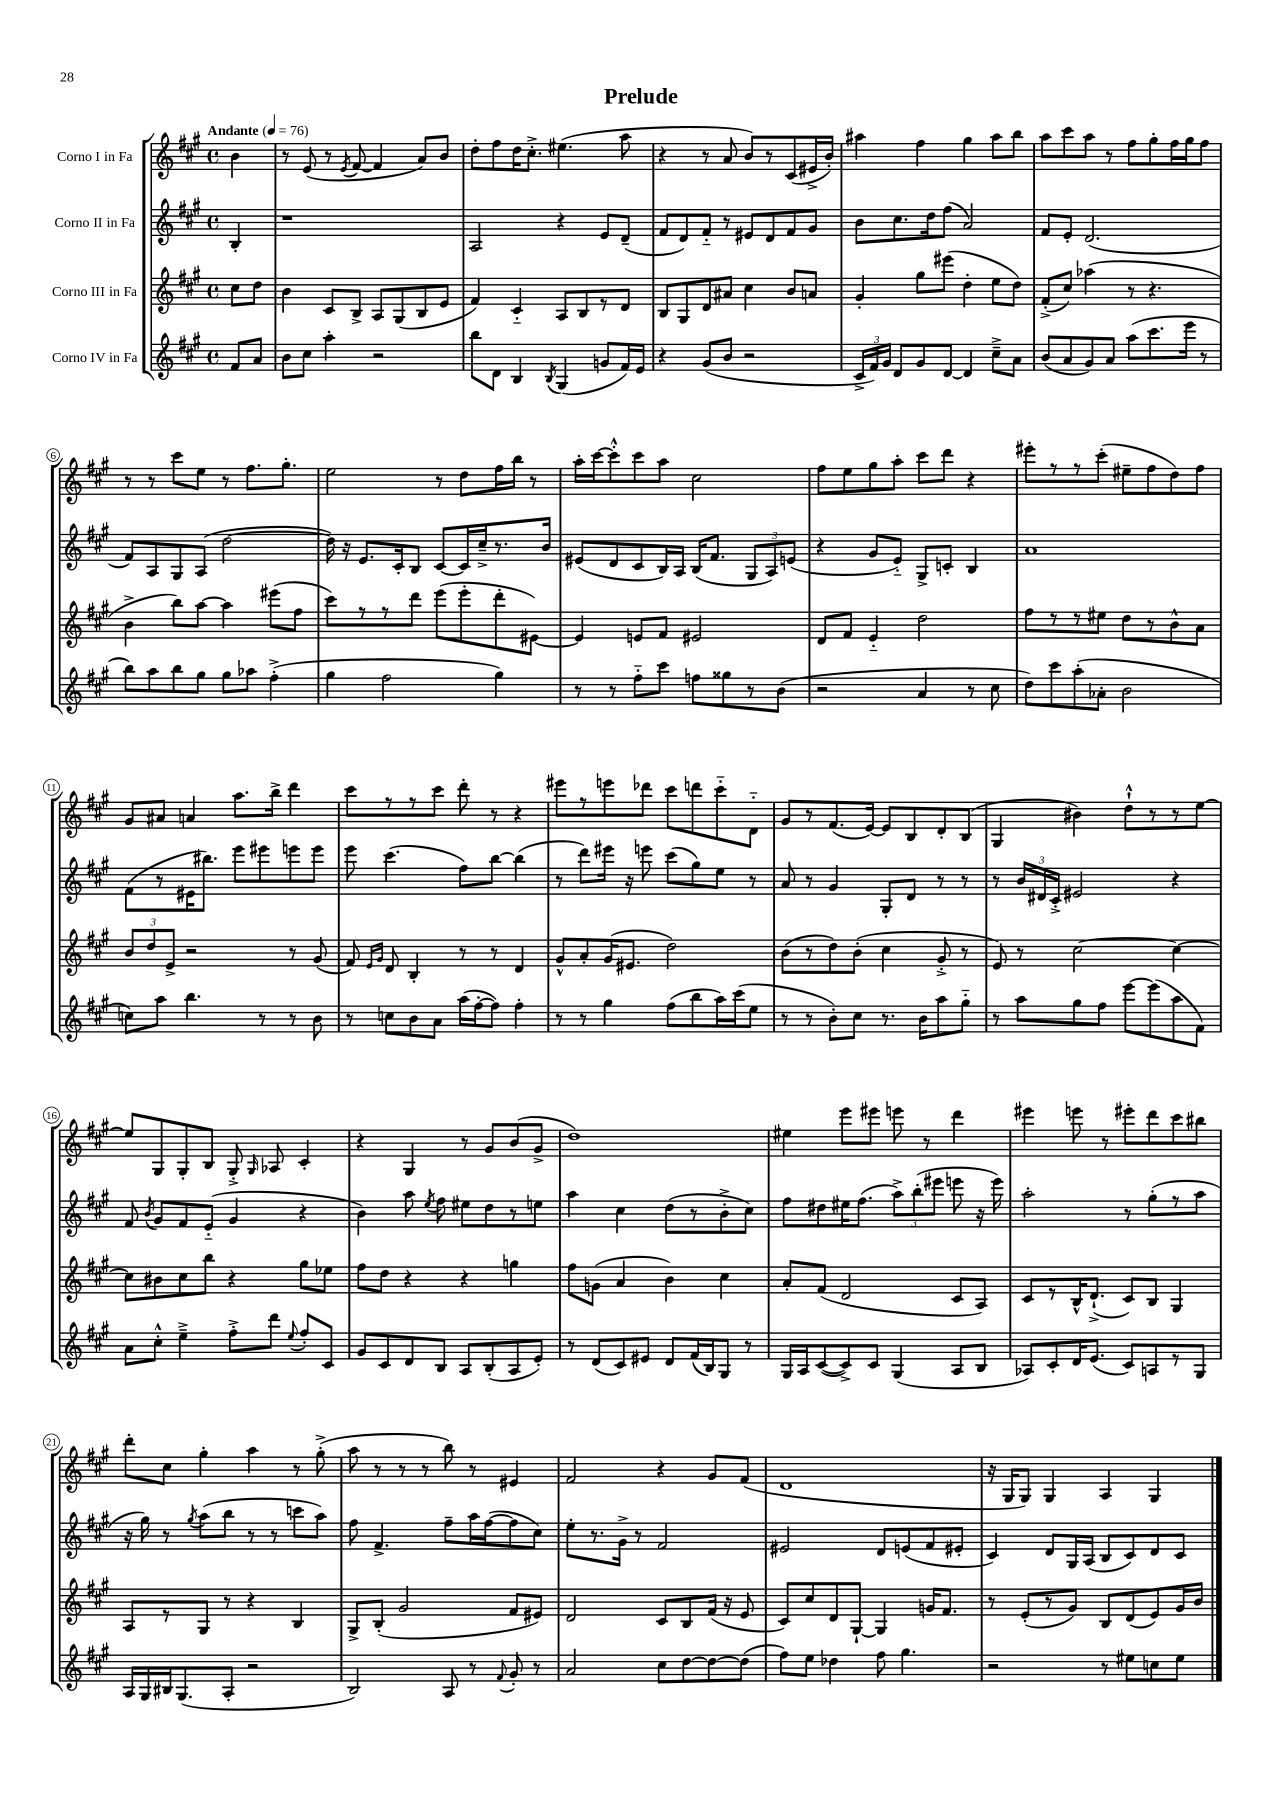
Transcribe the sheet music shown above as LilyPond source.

\header { title = "Prelude" }
<<
\new StaffGroup <<
\new Staff = "s0" \with { instrumentName = "Corno I in Fa" } {
    \clef treble \key a \major \defaultTimeSignature \time 4/4 \partial 4 \tempo "Andante" 4 = 76
    \autoBeamOff b'4 |
    r8 e'8( r8 \acciaccatura { e'8 } fis'8~ fis'4 a'8[) b'8] |
    d''8[-. fis''8 d''16 cis''8.]-.-> eis''4.( a''8 |
    r4 r8 a'8 b'8[) r8 cis'8( eis'16-> b'16]-.) |
    ais''4 fis''4 gis''4 ais''8[ b''8] |
    a''8[ cis'''8 a''8] r8 fis''8[ gis''8-. fis''16 gis''16 fis''8] |
    r8 r8 cis'''8[ e''8] r8 fis''8.[ gis''8.]-. |
    e''2 r8 d''8[ fis''16 b''16] r8 |
    a''16[-. cis'''16~ cis'''8-.-^ cis'''8 a''8] cis''2 |
    fis''8[ e''8 gis''8 a''8]-. cis'''8[ d'''8] r4 |
    eis'''8[-. r8 r8 cis'''8]-.( eis''8[-- fis''8 d''8) fis''8] |
    gis'8[ ais'8] a'4 a''8.[ b''16]-> d'''4 |
    cis'''8[ r8 r8 cis'''8] d'''8-. r8 r4 |
    eis'''8[ r8 e'''8 des'''8] cis'''8[ d'''8 cis'''8-_ d'8]-_ |
    gis'8[ r8 fis'8.( e'16]~) e'8[ b8 d'8-. b8]( |
    gis4 bis'4) d''8[-!-^ r8 r8 e''8]~ |
    e''8[ gis8 gis8-. b8] gis8-.-> \grace { gis16 } aes8 cis'4-. |
    r4 gis4 r8 gis'8[ b'8( gis'8]-> |
    d''1) |
    eis''4 e'''8[ eis'''8] e'''8 r8 d'''4 |
    eis'''4 e'''8 r8 eis'''8[-. d'''8 cis'''8 bis''8] |
    d'''8[-. cis''8] gis''4-. a''4 r8 gis''8-.->( |
    a''8 r8 r8 r8 b''8) r8 eis'4 |
    fis'2 r4 gis'8[ fis'8]( |
    d'1 |
    r16 gis16[ gis8]) gis4 a4 gis4 \bar "|." |
}
\new Staff = "s1" \with { instrumentName = "Corno II in Fa" } {
    \clef treble \key a \major \defaultTimeSignature \time 4/4 \partial 4
    \autoBeamOff b4-. |
    r1 |
    a2 r4 e'8[ d'8]--( |
    fis'8[ d'8) fis'8]-_ r8 eis'8[ d'8 fis'8 gis'8] |
    b'8[ cis''8. d''16 fis''8]( a'2) |
    fis'8[ e'8]-. d'2.( |
    fis'8[) a8 gis8 a8]( d''2~ |
    d''16) r16 e'8.[ cis'16-. b8] cis'8[~ cis'16 cis''16---> r8. b'16] |
    eis'8[( d'8 cis'8 b16) a16] b16[( fis'8.] \tuplet 3/2 { gis8[ a8) e'8]( } |
    r4 gis'8[ e'8]-_) gis8[-> c'8]-. b4 |
    a'1 |
    fis'8[( r8 eis'16 bis''8.]) e'''8[ eis'''8 e'''8 e'''8] |
    e'''8 cis'''4.( fis''8[) b''8]~ b''4( |
    r8 d'''8[) eis'''16] r16 e'''8 cis'''8[( gis''8) e''8] r8 |
    a'8 r8 gis'4 gis8[-. d'8] r8 r8 |
    r8 \tuplet 3/2 { b'16[ dis'16 cis'16]-.-> } eis'2 r4 |
    fis'8 \acciaccatura { b'8 } gis'8[ fis'8 e'8]-_( gis'4 r4 |
    b'4) a''8 \acciaccatura { e''8 } fis''8 eis''8[ d''8 r8 e''8] |
    a''4 cis''4 d''8[( r8 b'8-.-> cis''8]) |
    fis''8[ dis''8 eis''16 fis''8.]( \tuplet 3/2 { a''8[->) b''8-.( eis'''8] } e'''8 r16 e'''16) |
    a''2-. r8 gis''8[-.( r8 a''8] |
    r16 gis''16) r8 \acciaccatura { gis''8 } a''8[( b''8] r8 r8 c'''8[ a''8]) |
    fis''8 fis'4.-> fis''8[-- a''16 fis''16~( fis''8 cis''8]) |
    e''8[-. r8. gis'16]-> r8 fis'2 |
    eis'2 d'8[ e'8( fis'8 eis'8]-. |
    cis'4) d'8[ gis16 a16]( b8[ cis'8) d'8 cis'8] \bar "|." |
}
\new Staff = "s2" \with { instrumentName = "Corno III in Fa" } {
    \clef treble \key a \major \defaultTimeSignature \time 4/4 \partial 4
    \autoBeamOff cis''8[ d''8] |
    b'4 cis'8[ b8]-> a8[ gis8( b8 e'8] |
    fis'4) cis'4-_ a8[ b8 r8 d'8] |
    b8[ gis8 d'8 ais'8] cis''4 b'8[ a'8] |
    gis'4-. gis''8[ eis'''8]( d''4-. e''8[ d''8]) |
    fis'8[-.->( cis''8]) aes''4( r8 r4. |
    b'4-> b''8[) a''8]~ a''4 eis'''8[( fis''8] |
    cis'''8[) r8 r8 d'''8] e'''8[( e'''8-. d'''8-. eis'8]~) |
    eis'4 e'8[ fis'8] eis'2 |
    d'8[ fis'8] e'4-_ d''2 |
    fis''8[ r8 r8 eis''8] d''8[ r8 b'8-^ a'8] |
    \tuplet 3/2 { b'8[ d''8 e'8]-> } r2 r8 gis'8( |
    fis'8) \grace { e'16[ gis'16] } d'8 b4-. r8 r8 d'4 |
    gis'8[-^ a'8-. gis'16( eis'8.] d''2) |
    b'8[( r8 d''8) b'8]-.( cis''4 gis'8-.-> r8 |
    e'8) r8 cis''2~ cis''4~ |
    cis''8[ bis'8 cis''8 b''8] r4 gis''8[ ees''8] |
    fis''8[ d''8] r4 r4 g''4 |
    fis''8[ g'8]( a'4 b'4) cis''4 |
    a'8[-. fis'8]( d'2 cis'8[ a8]) |
    cis'8[ r8 b16-^ d'8.]-!->( cis'8[) b8] gis4 |
    a8[ r8 gis8] r8 r4 b4 |
    gis8[-> b8]-.( gis'2 fis'8[ eis'8]) |
    d'2 cis'8[ b8 fis'16]( r16 e'8 |
    cis'8[) cis''8 d'8 gis8]~-! gis4 g'16[ fis'8.] |
    r8 e'8[-.( r8 gis'8]) b8[ d'8( e'8) gis'16 b'16] \bar "|." |
}
\new Staff = "s3" \with { instrumentName = "Corno IV in Fa" } {
    \clef treble \key a \major \defaultTimeSignature \time 4/4 \partial 4
    \autoBeamOff fis'8[ a'8] |
    b'8[ cis''8] a''4-. r2 |
    b''8[ d'8] b4 \acciaccatura { b8 } gis4( g'8[ fis'16) e'16] |
    r4 gis'8[( b'8] r2 |
    \tuplet 3/2 { cis'16[-> fis'16) gis'16] } d'8[ gis'8 d'8]~ d'4 cis''8[---> a'8] |
    b'8[( a'8 gis'8) a'8] a''8[( cis'''8. e'''16] r8 |
    b''8[) a''8 b''8 gis''8] gis''8[ aes''8] fis''4-.->( |
    gis''4 fis''2 gis''4) |
    r8 r8 fis''8[-_ cis'''8] f''8[ gisis''8 r8 b'8]( |
    r2 a'4 r8 cis''8 |
    d''8[) cis'''8 a''8-.( aes'8]-. b'2 |
    c''8[) a''8] b''4. r8 r8 b'8 |
    r8 c''8[ b'8 a'8] a''16[( fis''16~-. fis''8]) fis''4-. |
    r8 r8 gis''4 fis''8[( b''8 a''16) cis'''16( e''8] |
    r8 r8 b'8[-.) cis''8] r8. b'16[ a''8 gis''8]-_ |
    r8 a''8[ gis''8 fis''8] e'''8[~ e'''8( a''8 fis'8]) |
    a'8[ cis''8]-.-^ e''4---> fis''8[-.-> d'''8] \appoggiatura { e''8 } fis''8[-. cis'8] |
    gis'8[ cis'8 d'8 b8] a8[ b8-.( a8 e'8]-.) |
    r8 d'8[( cis'8) eis'8] d'8[ fis'16( b16) gis8] r8 |
    gis16[ a16 cis'8~( cis'8->) cis'8] gis4( a8[ b8] |
    aes8[) cis'8-. d'16 e'8.]( cis'8[) a8 r8 gis8] |
    a16[ gis16 bis16 gis8.( a8]-. r2 |
    b2) a8 r8 \appoggiatura { fis'8 } gis'8-. r8 |
    a'2 cis''8[ d''8~ d''8~ d''8]( |
    fis''8[) e''8] des''4 fis''8 gis''4. |
    r2 r8 eis''8[ c''8 eis''8] \bar "|." |
}
>>
>>
\layout { \context { \Score \override BarNumber.stencil = #(make-stencil-circler 0.1 0.3 ly:text-interface::print) } }
